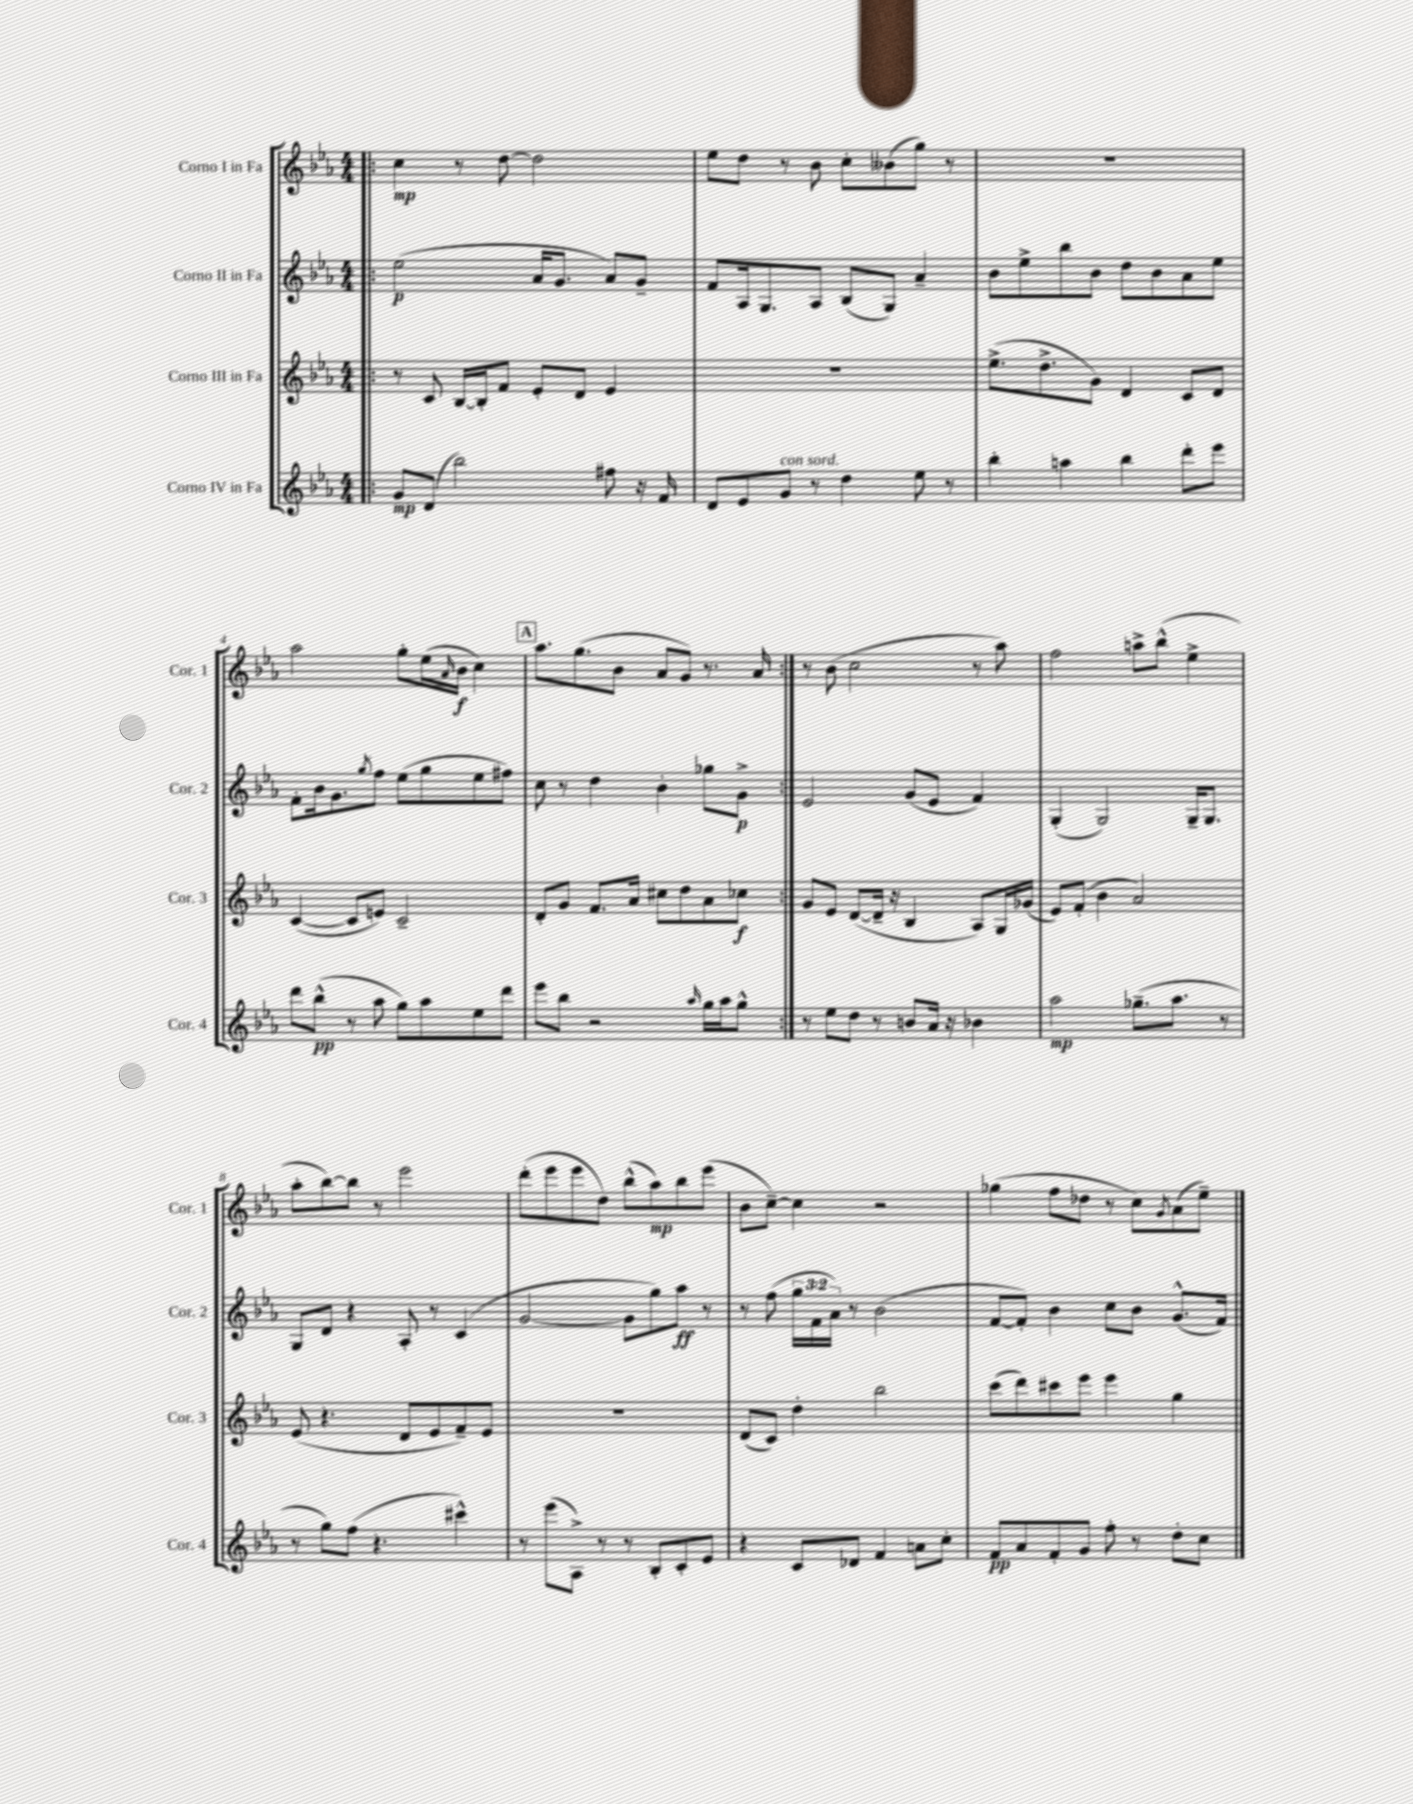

**kern	**kern	**kern	**kern
*staff4	*staff3	*staff2	*staff1
*clefG2	*clefG2	*clefG2	*clefG2
*k[b-e-a-]	*k[b-e-a-]	*k[b-e-a-]	*k[b-e-a-]
*M4/4	*M4/4	*M4/4	*M4/4
=!|:	=!|:	=!|:	=!|:
8g	8r	(2ee-	4cc
(8d	8c	.	.
2bb-)	[16B-	.	8r
.	16B-']	.	.
.	8f	.	[8dd
.	8e-'	16a-	2dd]
.	.	8.g	.
.	8d	.	.
8ff#	4e-	8a-)	.
16r	.	8g~	.
16f	.	.	.
=	=	=	=
8d	1r	8f	8ee-
8e-	.	16A-	8dd
.	.	8.G	.
8g	.	.	8r
8r	.	8A-	8b-
4dd	.	(8B-	8cc'
.	.	8G)	(8b--
8ee-	.	4a-~	8gg)
8r	.	.	8r
=	=	=	=
4bb-'	(8.ee-^	8b-	1r
.	.	8ee-^	.
.	8.dd^	.	.
4aa	.	8bb-	.
.	8g)	8b-	.
4bb-	4d	8dd	.
.	.	8b-	.
8ddd'	8c	8a-	.
8eee-	8d	8ee-	.
=	=	=	=
8ddd	([4c	8f'	2aa-
(8bb-^^	.	16b-	.
.	.	8.g	.
8r	8c]	.	.
.	.	8qgg	.
8aa-	8e)	8ff	.
8gg)	2c~	(8ee-	8gg'
8aa-	.	8gg	(16ee-
.	.	.	16qqa-
.	.	.	16b-
8ee-	.	8ee-	4cc)
8ddd	.	8ff#)	.
=	=	=	=
8eee-	8d'	8cc	8.aa-
8bb-	8g	8r	.
.	.	.	(8.gg
2r	8.f	4dd	.
.	.	.	8b-
.	16a-	.	.
.	8cc#	4b-'	8a-
.	8dd	.	8g)
16qqaa-	.	.	.
16gg	8a-	8gg-	8.r
16aa-	.	.	.
8gg^^	8cc-	8g^	.
.	.	.	16a-
=:|!	=:|!	=:|!	=:|!
8r	8g	2e-	8r
8ee-	8e-	.	(8b-
8dd	([8d	.	2cc
8r	16d~]	.	.
.	16r	.	.
8b	4B-	(8g	.
16a-	.	8e-	.
16r	.	.	.
4b-	8A-)	4f)	8r
.	16G	.	8aa-)
.	(16g-	.	.
=	=	=	=
2aa-	8e-)	(4G'	2ff
.	(8f'	.	.
.	4b-	2G)	.
(8.gg-~	2a-)	.	8aa^
.	.	.	(8bb-^^
8.aa-	.	.	.
.	.	16G~	4ee-^
.	.	8.G	.
8r	.	.	.
=	=	=	=
8r	(8e-	8G	8aa-'
8gg)	4.r	8d	[8bb-)
(8ff	.	4r	8bb-]
4.r	.	.	8r
.	8d	8A-'	2eee-
.	8e-	8r	.
4ccc#^^)	8f~)	(4c	.
.	8e-	.	.
=	=	=	=
8r	1r	[2g	(8ddd'
(8eee-	.	.	8eee-
8A-^)	.	.	8eee-
8r	.	.	8dd)
8r	.	8g]	(8bb-^^
8B-'	.	8gg)	8aa-)
8c'	.	8aa-	8bb-
8e-	.	8r	(8eee-
=	=	=	=
4r	(8d	8r	8b-
.	8c)	(8ff	[8cc~)
8c	4dd'	24gg	4cc]
.	.	24f	.
.	.	24a-)	.
8d-	.	8r	.
4f	2bb-	(2b-	2r
8a	.	.	.
8cc'	.	.	.
=	=	=	=
8f	(8ccc	[8f	(4gg-
8a-	8ddd)	8f'])	.
8f'	8ccc#	4b-	8ff
8g	8eee-	.	8dd-
8ff'	4eee-	8cc	8r
8r	.	8b-	8cc)
.	.	.	8qg
8dd'	4gg	(8.g^^	(8a-
8cc	.	.	8ee-~)
.	.	16f)	.
==	==	==	==
*-	*-	*-	*-
